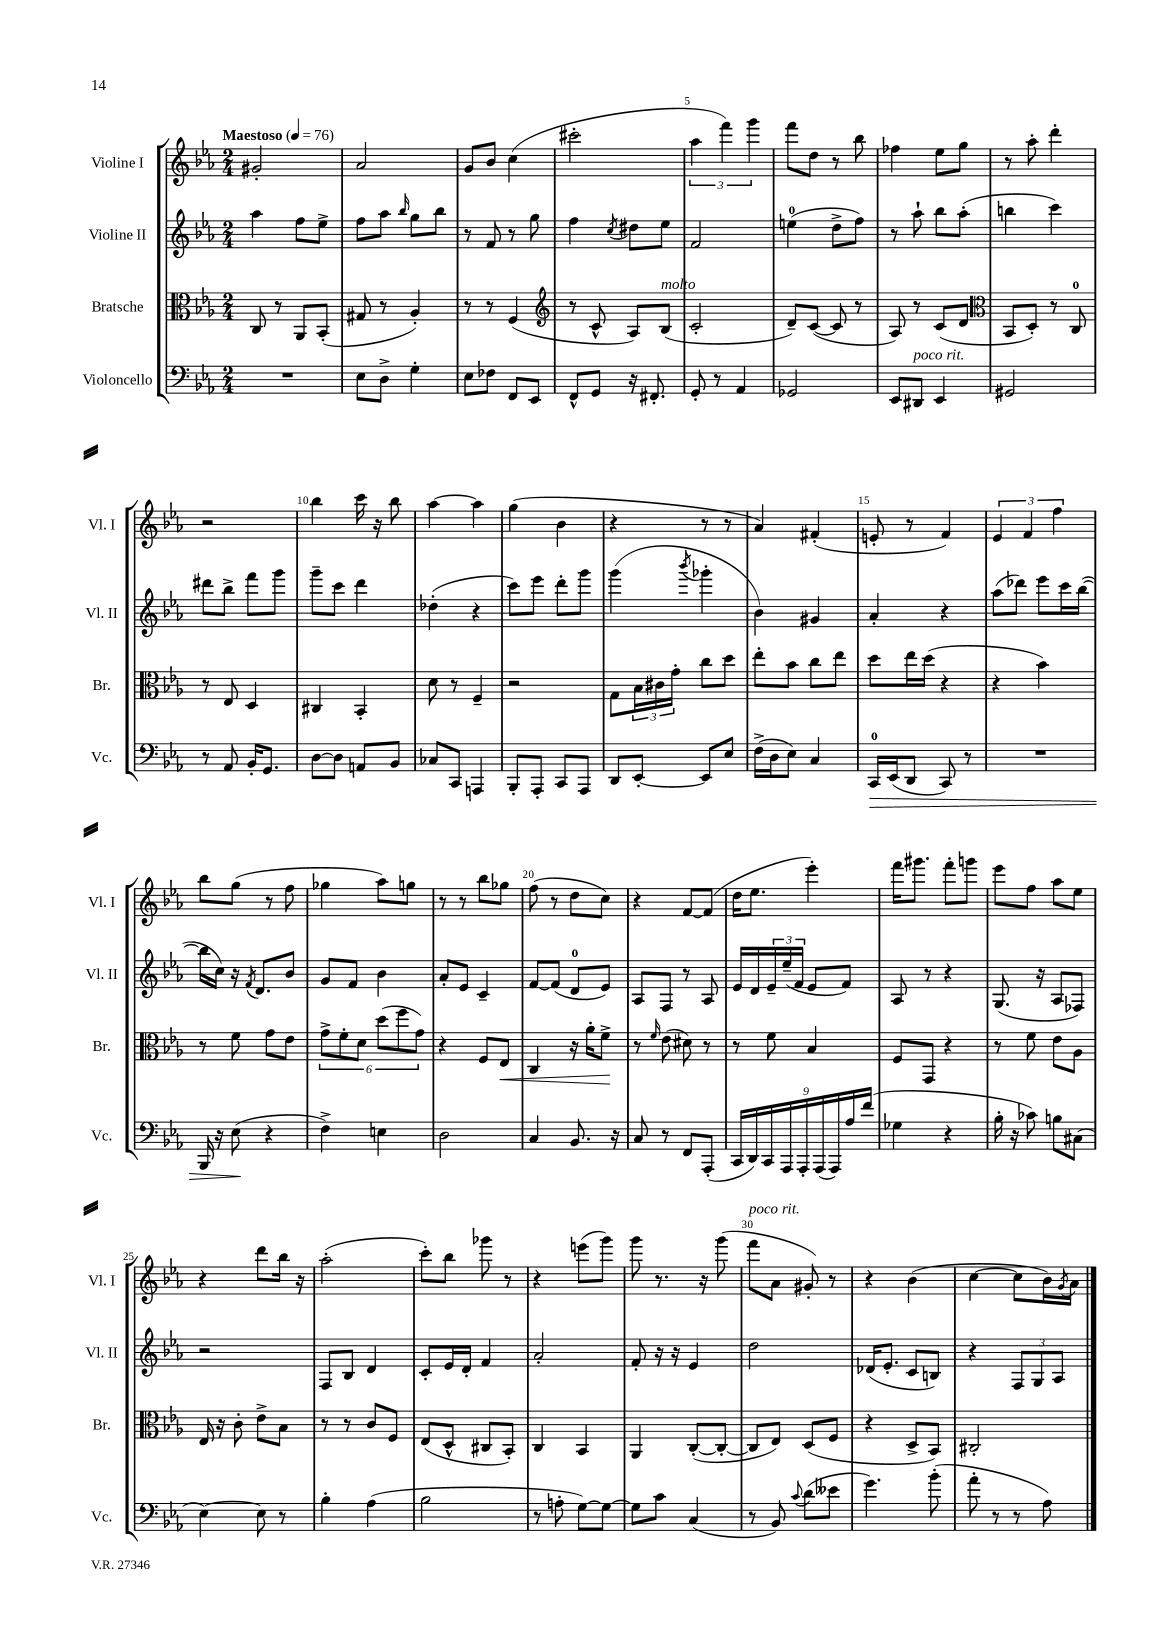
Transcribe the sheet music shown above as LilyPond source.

<<
\new StaffGroup <<
\new Staff = "s0" \with { instrumentName = "Violine I" shortInstrumentName = "Vl. I" } {
    \clef treble \key ees \major \numericTimeSignature \time 2/4 \tempo "Maestoso" 4 = 76
    gis'2-. |
    aes'2 |
    g'8 bes'8 c''4( |
    cis'''2-. |
    \tuplet 3/2 { aes''4 f'''4) g'''4 } |
    f'''8 d''8 r8 bes''8 |
    fes''4 ees''8 g''8 |
    r8 aes''8-. d'''4-. |
    r2 |
    bes''4 c'''16 r16 bes''8 |
    aes''4~ aes''4 |
    g''4( bes'4 |
    r4 r8 r8 |
    aes'4) fis'4-.( |
    e'8-. r8 f'4) |
    \tuplet 3/2 { ees'4 f'4 f''4 } |
    bes''8 g''8( r8 f''8 |
    ges''4 aes''8) g''8 |
    r8 r8 bes''8 ges''8 |
    f''8( r8 d''8 c''8) |
    r4 f'8~ f'8( |
    d''16 ees''8. ees'''4-.) |
    f'''16 gis'''8. f'''8-. g'''8 |
    ees'''8 f''8 aes''8 ees''8 |
    r4 d'''8 bes''16 r16 |
    aes''2-.( |
    c'''8-.) bes''8 ges'''8 r8 |
    r4 e'''8( g'''8) |
    g'''8 r8. r16 g'''8( |
    f'''8^\markup { \italic "poco rit." } aes'8 gis'8-.) r8 |
    r4 bes'4( |
    c''4~ c''8 bes'16) \acciaccatura { g'8 } aes'16 \bar "|." |
}
\new Staff = "s1" \with { instrumentName = "Violine II" shortInstrumentName = "Vl. II" } {
    \clef treble \key ees \major \numericTimeSignature \time 2/4
    aes''4 f''8 ees''8-> |
    f''8 aes''8 \grace { bes''16 } g''8 bes''8 |
    r8 f'8 r8 g''8 |
    f''4 \acciaccatura { c''8 } dis''8 ees''8 |
    f'2 |
    e''4-0( d''8-> f''8) |
    r8 aes''8-! bes''8 aes''8-.( |
    b''4 c'''4) |
    dis'''8 bes''8-> f'''8 g'''8 |
    g'''8-- c'''8 d'''4 |
    des''4-.( r4 |
    c'''8) ees'''8 d'''8-. g'''8 |
    g'''4( \acciaccatura { bes'''8 } ges'''4-. |
    bes'4) gis'4 |
    aes'4-. r4 |
    aes''8( des'''8) ees'''8 c'''16 bes''16~( |
    bes''16 c''16) r16 \acciaccatura { f'8 } d'8. bes'8 |
    g'8 f'8 bes'4 |
    aes'8-. ees'8 c'4-- |
    f'8~ f'8( d'8-0 ees'8) |
    aes8 f8 r8 aes8 |
    ees'16 d'16 \tuplet 3/2 { ees'16-- ees''16--( f'16 } ees'8 f'8) |
    aes8 r8 r4 |
    g8.( r16 aes8 fes8) |
    r2 |
    f8 bes8 d'4 |
    c'8-. ees'16 d'16-. f'4 |
    aes'2-. |
    f'8-. r16 r16 ees'4 |
    d''2 |
    des'16( ees'8.-. c'8 b8) |
    r4 \tuplet 3/2 { f8 g8 aes8 } \bar "|." |
}
\new Staff = "s2" \with { instrumentName = "Bratsche" shortInstrumentName = "Br." } {
    \clef alto \key ees \major \numericTimeSignature \time 2/4
    c8 r8 aes,8 bes,8-.( |
    gis8 r8 aes4-.) |
    r8 r8 f4( |
    \clef treble r8 c'8-^ aes8) bes8^\markup { \italic "molto" }( |
    c'2-. |
    d'8--) c'8~( c'8 r8 |
    aes8) r8 c'8( d'8 |
    \clef alto bes,8 d8-.) r8 c8-0 |
    r8 ees8 d4 |
    cis4 bes,4-. |
    d'8 r8 f4-- |
    r2 |
    g8 \tuplet 3/2 { bes16 cis'16 g'16-. } c''8 d''8 |
    ees''8-. bes'8 c''8 ees''8 |
    d''8 ees''16 d''16( r4 |
    r4 bes'4) |
    r8 f'8 g'8 ees'8 |
    \tuplet 6/4 { g'8-> f'8-. d'8 d''8( f''8 g'8) } |
    r4 f8 ees8\< |
    c4 r16 aes'16-. f'8->\! |
    r8 \grace { f'16 } ees'8( dis'8) r8 |
    r8 f'8 bes4 |
    f8 g,8 r4 |
    r8 f'8 ees'8 aes8 |
    ees16 r16 c'8-. ees'8-> bes8 |
    r8 r8 c'8 f8 |
    ees8( d8-^ cis8 bes,8-.) |
    c4 bes,4 |
    aes,4 c8~-.( c8~-. |
    c8 ees8) d8( f8 |
    r4 d8-> bes,8) |
    cis2-. \bar "|." |
}
\new Staff = "s3" \with { instrumentName = "Violoncello" shortInstrumentName = "Vc." } {
    \clef bass \key ees \major \numericTimeSignature \time 2/4
    R2 |
    ees8 d8-> g4-. |
    ees8 fes8 f,8 ees,8 |
    f,8-^ g,8 r16 fis,8.-. |
    g,8-. r8 aes,4 |
    ges,2 |
    ees,8 dis,8^\markup { \italic "poco rit." } ees,4 |
    gis,2 |
    r8 aes,8 bes,16-. g,8. |
    d8~ d8 a,8 bes,8 |
    ces8 c,8 a,,4 |
    bes,,8-. aes,,8-. c,8 aes,,8 |
    d,8 ees,8~-. ees,8 ees8 |
    f16->( d16 ees8) c4 |
    c,16-0\> ees,16( d,8 c,8) r8 |
    R2 |
    bes,,16 r16 ees8\!( r4 |
    f4->) e4 |
    d2 |
    c4 bes,8. r16 |
    c8 r8 f,8 aes,,8-.( |
    \tuplet 9/8 { c,16 d,16) c,16 aes,,16 aes,,16-. aes,,16( aes,,16) aes16 f'16( } |
    ges4 r4 |
    bes16-. r16 ces'8) b8 cis8( |
    ees4~) ees8 r8 |
    bes4-. aes4( |
    bes2 |
    r8 a8-. g8~) g8~ |
    g8 c'8 c4( |
    r8 bes,8) \appoggiatura { c'8 } d'8( eeses'8 |
    g'4.) bes'8-.( |
    aes'8-. r8 r8 aes8) \bar "|." |
}
>>
>>
\layout { \context { \Score \override BarNumber.break-visibility = ##(#f #t #t) barNumberVisibility = #(every-nth-bar-number-visible 5) } }
